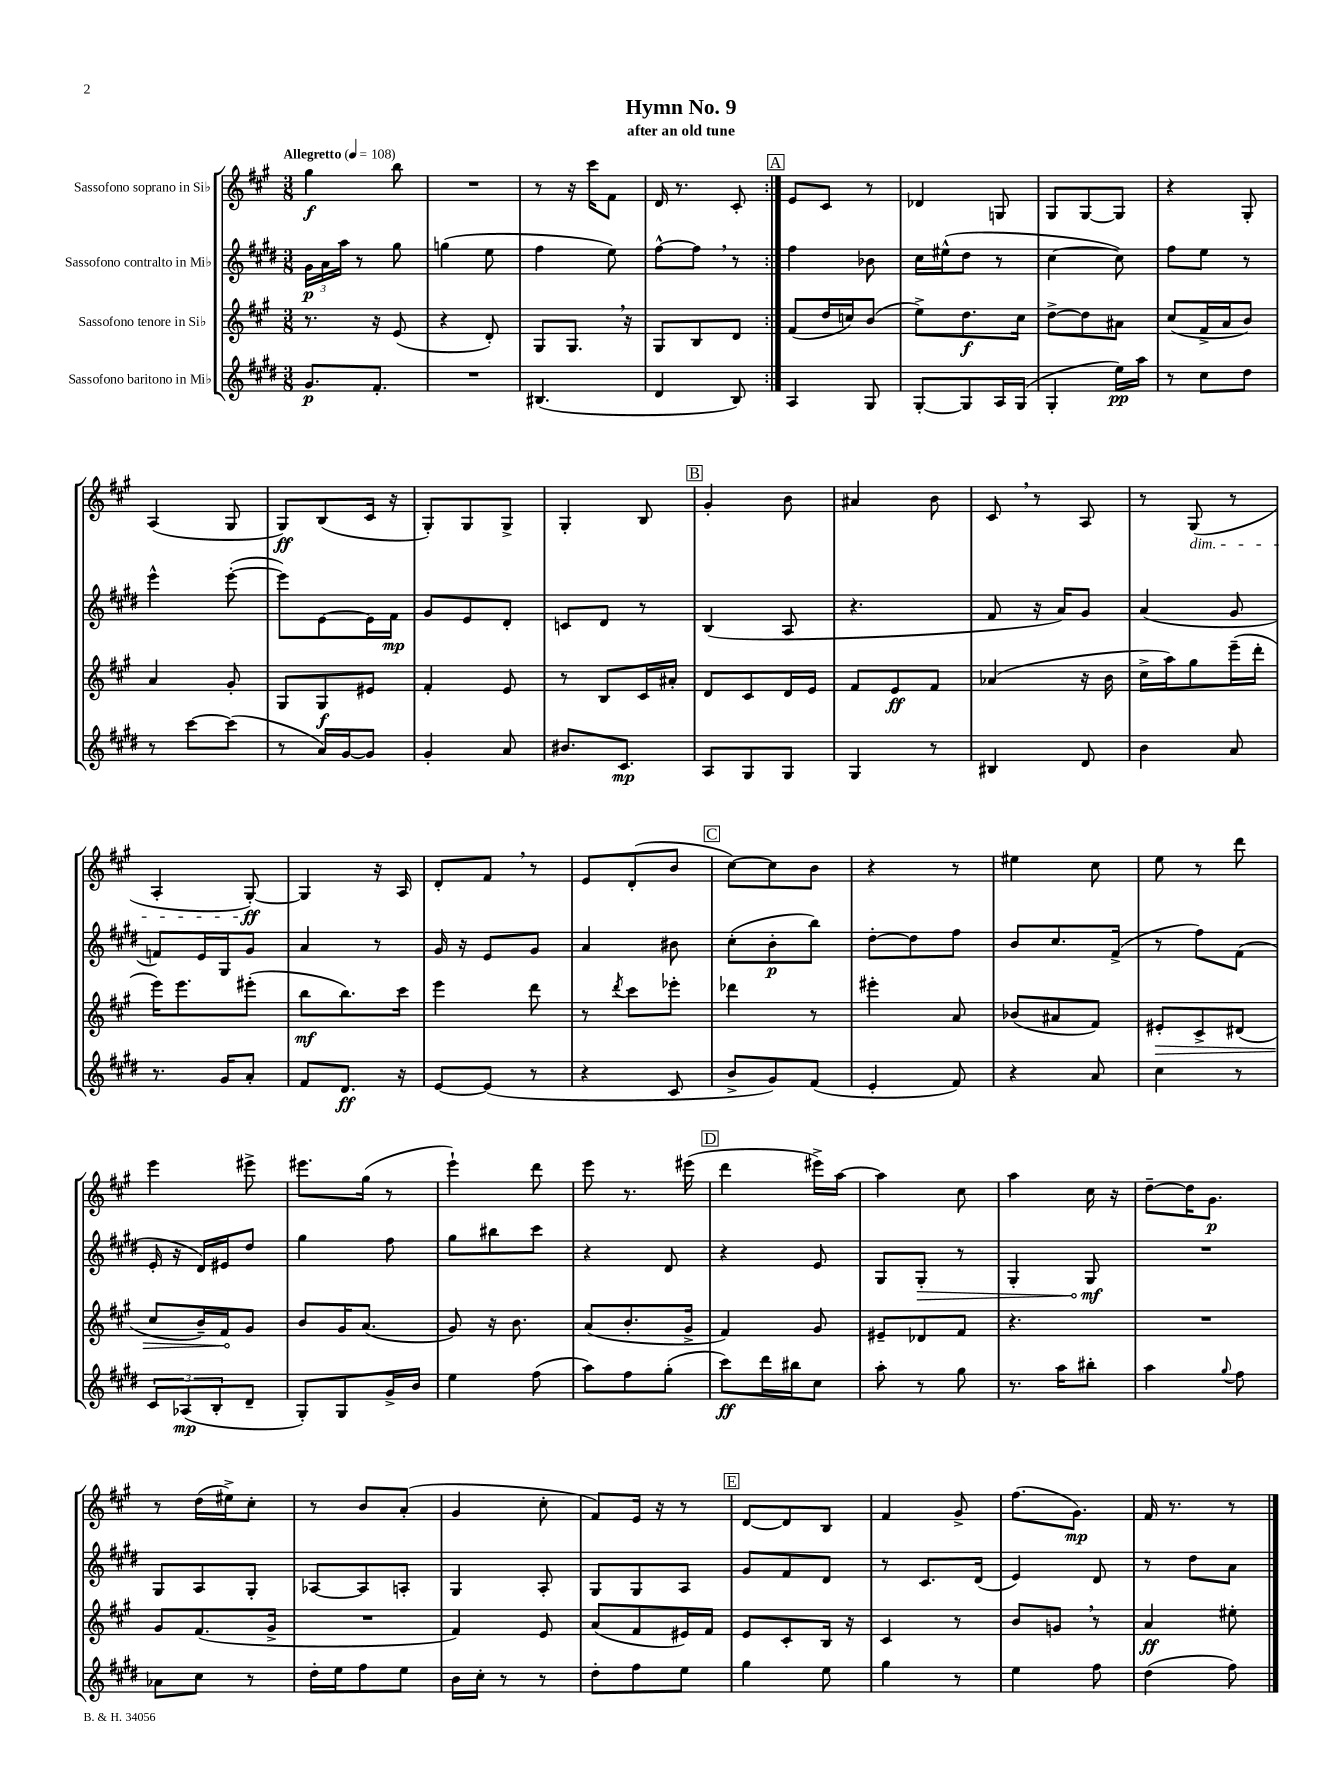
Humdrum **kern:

**kern	**kern	**kern	**kern
*staff4	*staff3	*staff2	*staff1
*clefG2	*clefG2	*clefG2	*clefG2
*k[f#c#g#d#]	*k[f#c#g#]	*k[f#c#g#d#]	*k[f#c#g#]
*M3/8	*M3/8	*M3/8	*M3/8
*MM108	*MM108	*MM108	*MM108
8.g#/L	8.r	24g#\LL	4gg#\
.	.	24a\	.
.	.	24aa\JJ	.
.	.	8r	.
8.f#'/J	16r	.	.
.	(8e/	8gg#\	8bb\
=	=	=	=
4.r	4r	(4gg\	4.r
.	8d'/)	8ee\	.
=	=	=	=
(4.B#/	8G#/L	4ff#\	8r
.	8.G#/J	.	16r
.	.	.	16ccc#\LK
.	.	8ee\)	8f#\J
.	16r	.	.
=	=	=	=
4d#/	8G#/L	[8ff#^^\L	16d/
.	.	.	8.r
.	8B/	8ff#\]J	.
8B/)	8d/J	8r	8c#'/
=:|!	=:|!	=:|!	=:|!
4A/	(8f#/L	4ff#\	8e/L
.	16dd/L	.	8c#/J
.	16cc/J)	.	.
8G#/	(8b/J	8b-\	8r
=	=	=	=
[8G#'/L	8ee^\L)	16cc#\LL	4d-/
.	.	(16ee#^^\J	.
8G#/]	8.dd\	8dd#\J	.
16A/L	.	8r	8G/
(16G#/JJ	16cc#\Jk	.	.
=	=	=	=
4G#'/	[8dd^\L	[4cc#\	8G#/L
.	8dd\]	.	[8G#/
16ee\LL)	8a#\J	8cc#\])	8G#/]J
16aa\JJ	.	.	.
=	=	=	=
8r	(8cc#/L	8ff#\L	4r
8cc#\L	16f#^/L	8ee\J	.
.	16a/J	.	.
8dd#\J	8b/J)	8r	8G#'/
=	=	=	=
8r	4a/	4eee^^\	(4A/
[8ccc#\L	.	.	.
(8ccc#\]J	8g#'/	([8eee'\	8G#/
=	=	=	=
8r	8G#/L	8eee\]L)	8G#/L)
16a/LL)	8G#/	[8e\	(8B/
[16g#/J	.	.	.
8g#/]J	8e#/J	16e\]L	16c#/Jk
.	.	16f#\JJ	16r
=	=	=	=
4g#'/	4f#'/	8g#/L	8G#'/L)
.	.	8e/	8G#/
8a/	8e/	8d#'/J	8G#^/J
=	=	=	=
8.b#/L	8r	8c/L	4G#'/
.	8B/L	8d#/J	.
8.c#/J	.	.	.
.	16c#/L	8r	8B/
.	16a#'/JJ	.	.
=	=	=	=
8A/L	8d/L	(4B/	4g#'/
8G#/	8c#/	.	.
8G#/J	16d/L	8A/	8b\
.	16e/JJ	.	.
=	=	=	=
4G#/	8f#/L	4.r	4a#/
.	8e/	.	.
8r	8f#/J	.	8b\
=	=	=	=
4B#/	(4a-/	8f#/	8c#/
.	.	16r	8r
.	.	16a/LK)	.
8d#/	16r	8g#/J	8A/
.	16b\	.	.
=	=	=	=
4b\	16cc#^\LL	(4a/	8r
.	16aa\J)	.	.
.	8gg#\	.	(8G#/
8a/	(16eee~\L	8g#/	8r
.	16ddd'\JJ	.	.
=	=	=	=
8.r	16eee\LK)	8f/L)	4A'/
.	8.eee\	.	.
.	.	16e/L	.
16g#/LK	.	16G#/J	.
8a'/J	(8eee#'\J	8g#/J	[8G#'/)
=	=	=	=
8f#/L	8bb\L	4a/	4G#/]
8.d#/J	8.bb\)	.	.
.	.	8r	16r
16r	16ccc#\Jk	.	16A/
=	=	=	=
[8e/L	4eee\	16g#/	8d'/L
.	.	16r	.
(8e/]J	.	8e/L	8f#/J
8r	8ddd\	8g#/J	8r
=	=	=	=
4r	8r	4a/	8e/L
.	8qddd/	.	.
.	8ccc#\L	.	(8d'/
8c#/	8eee-'\J	8b#\	8b/J
=	=	=	=
8b^/L	4ddd-\	(8cc#'\L	[8cc#\L)
8g#/)	.	8b'\	8cc#\]
(8f#/J	8r	8bb\J)	8b\J
=	=	=	=
4e'/	4eee#'\	[8dd#'\L	4r
.	.	8dd#\]	.
8f#/)	8a/	8ff#\J	8r
=	=	=	=
4r	(8b-/L	8b/L	4ee#\
.	8a#/	8.cc#/	.
8a/	8f#/J)	.	8cc#\
.	.	(16f#^/Jk	.
=	=	=	=
4cc#\	8e#'/L	8r	8ee\
.	8c#^/	8ff#\L)	8r
8r	(8d#/J	(8f#\J	8ddd\
=	=	=	=
12c#/L	8cc#/L	16e'/	4eee\
.	.	16r	.
(12A-/	.	.	.
.	16b~/L)	16d#/LL)	.
12B'/	.	.	.
.	16f#/J	16e#/J	.
8d#~/J	8g#/J	8dd#/J	8eee#^\
=	=	=	=
8G#'/L)	8b/L	4gg#\	8.eee#\L
8G#/	16g#/K	.	.
.	(8.a/J	.	(16gg#\Jk
16g#^/L	.	8ff#\	8r
16b/JJ	.	.	.
=	=	=	=
4ee\	8g#/)	8gg#\L	4eee`\)
.	16r	8bb#\	.
.	8.b\	.	.
(8ff#\	.	8ccc#\J	8ddd\
=	=	=	=
8aa\L)	(8a/L	4r	8eee\
8ff#\	8.b'/	.	8.r
(8gg#'\J	.	8d#/	.
.	16g#^/Jk	.	(16eee#\
=	=	=	=
8ccc#\L)	4f#/)	4r	4ddd\
16ddd#\L	.	.	.
16bb#\J	.	.	.
8cc#\J	8g#/	8e/	16eee#^\LL)
.	.	.	[16aa\JJ
=	=	=	=
8aa'\	8e#~/L	8G#/L	4aa\]
8r	8d-/	8G#'/J	.
8gg#\	8f#/J	8r	8cc#\
=	=	=	=
8.r	4.r	4G#'/	4aa\
16aa\LK	.	.	.
8bb#'\J	.	8G#/	16cc#\
.	.	.	16r
=	=	=	=
4aa\	4.r	4.r	[8dd~\L
.	.	.	16dd\]K
.	.	.	8.g#\J
8qqgg#/	.	.	.
8ff#\	.	.	.
=	=	=	=
8a-\L	8g#/L	8G#/L	8r
8cc#\J	(8.f#/	8A/	(16dd\LL
.	.	.	16ee#^\J)
8r	.	8G#'/J	8cc#'\J
.	16g#^/Jk	.	.
=	=	=	=
16dd#'\LL	4.r	[8A-/L	8r
16ee\J	.	.	.
8ff#\	.	8A-/]	8b/L
8ee\J	.	8A'/J	(8a'/J
=	=	=	=
16b\LL	4f#/)	4G#/	4g#/
16cc#'\JJ	.	.	.
8r	.	.	.
8r	8e/	8A'/	8cc#'\
=	=	=	=
8dd#'\L	(8a/L	8G#/L	8f#/L)
8ff#\	8f#/	8G#/	16e/Jk
.	.	.	16r
8ee\J	16e#/L)	8A/J	8r
.	16f#/JJ	.	.
=	=	=	=
4gg#\	8e/L	8g#/L	[8d/L
.	8c#'/	8f#/	8d/]
8ee\	16B/Jk	8d#/J	8B/J
.	16r	.	.
=	=	=	=
4gg#\	4c#/	8r	4f#/
.	.	8.c#/L	.
8r	8r	.	8g#^/
.	.	(16d#/Jk	.
=	=	=	=
4ee\	8b/L	4e/)	(8.ff#\L
.	8g/J	.	.
.	.	.	8.g#\J)
8ff#\	8r	8d#/	.
=	=	=	=
(4dd#\	4a/	8r	16f#/
.	.	.	8.r
.	.	8dd#\L	.
8ff#\)	8ee#'\	8a\J	8r
==	==	==	==
*-	*-	*-	*-
